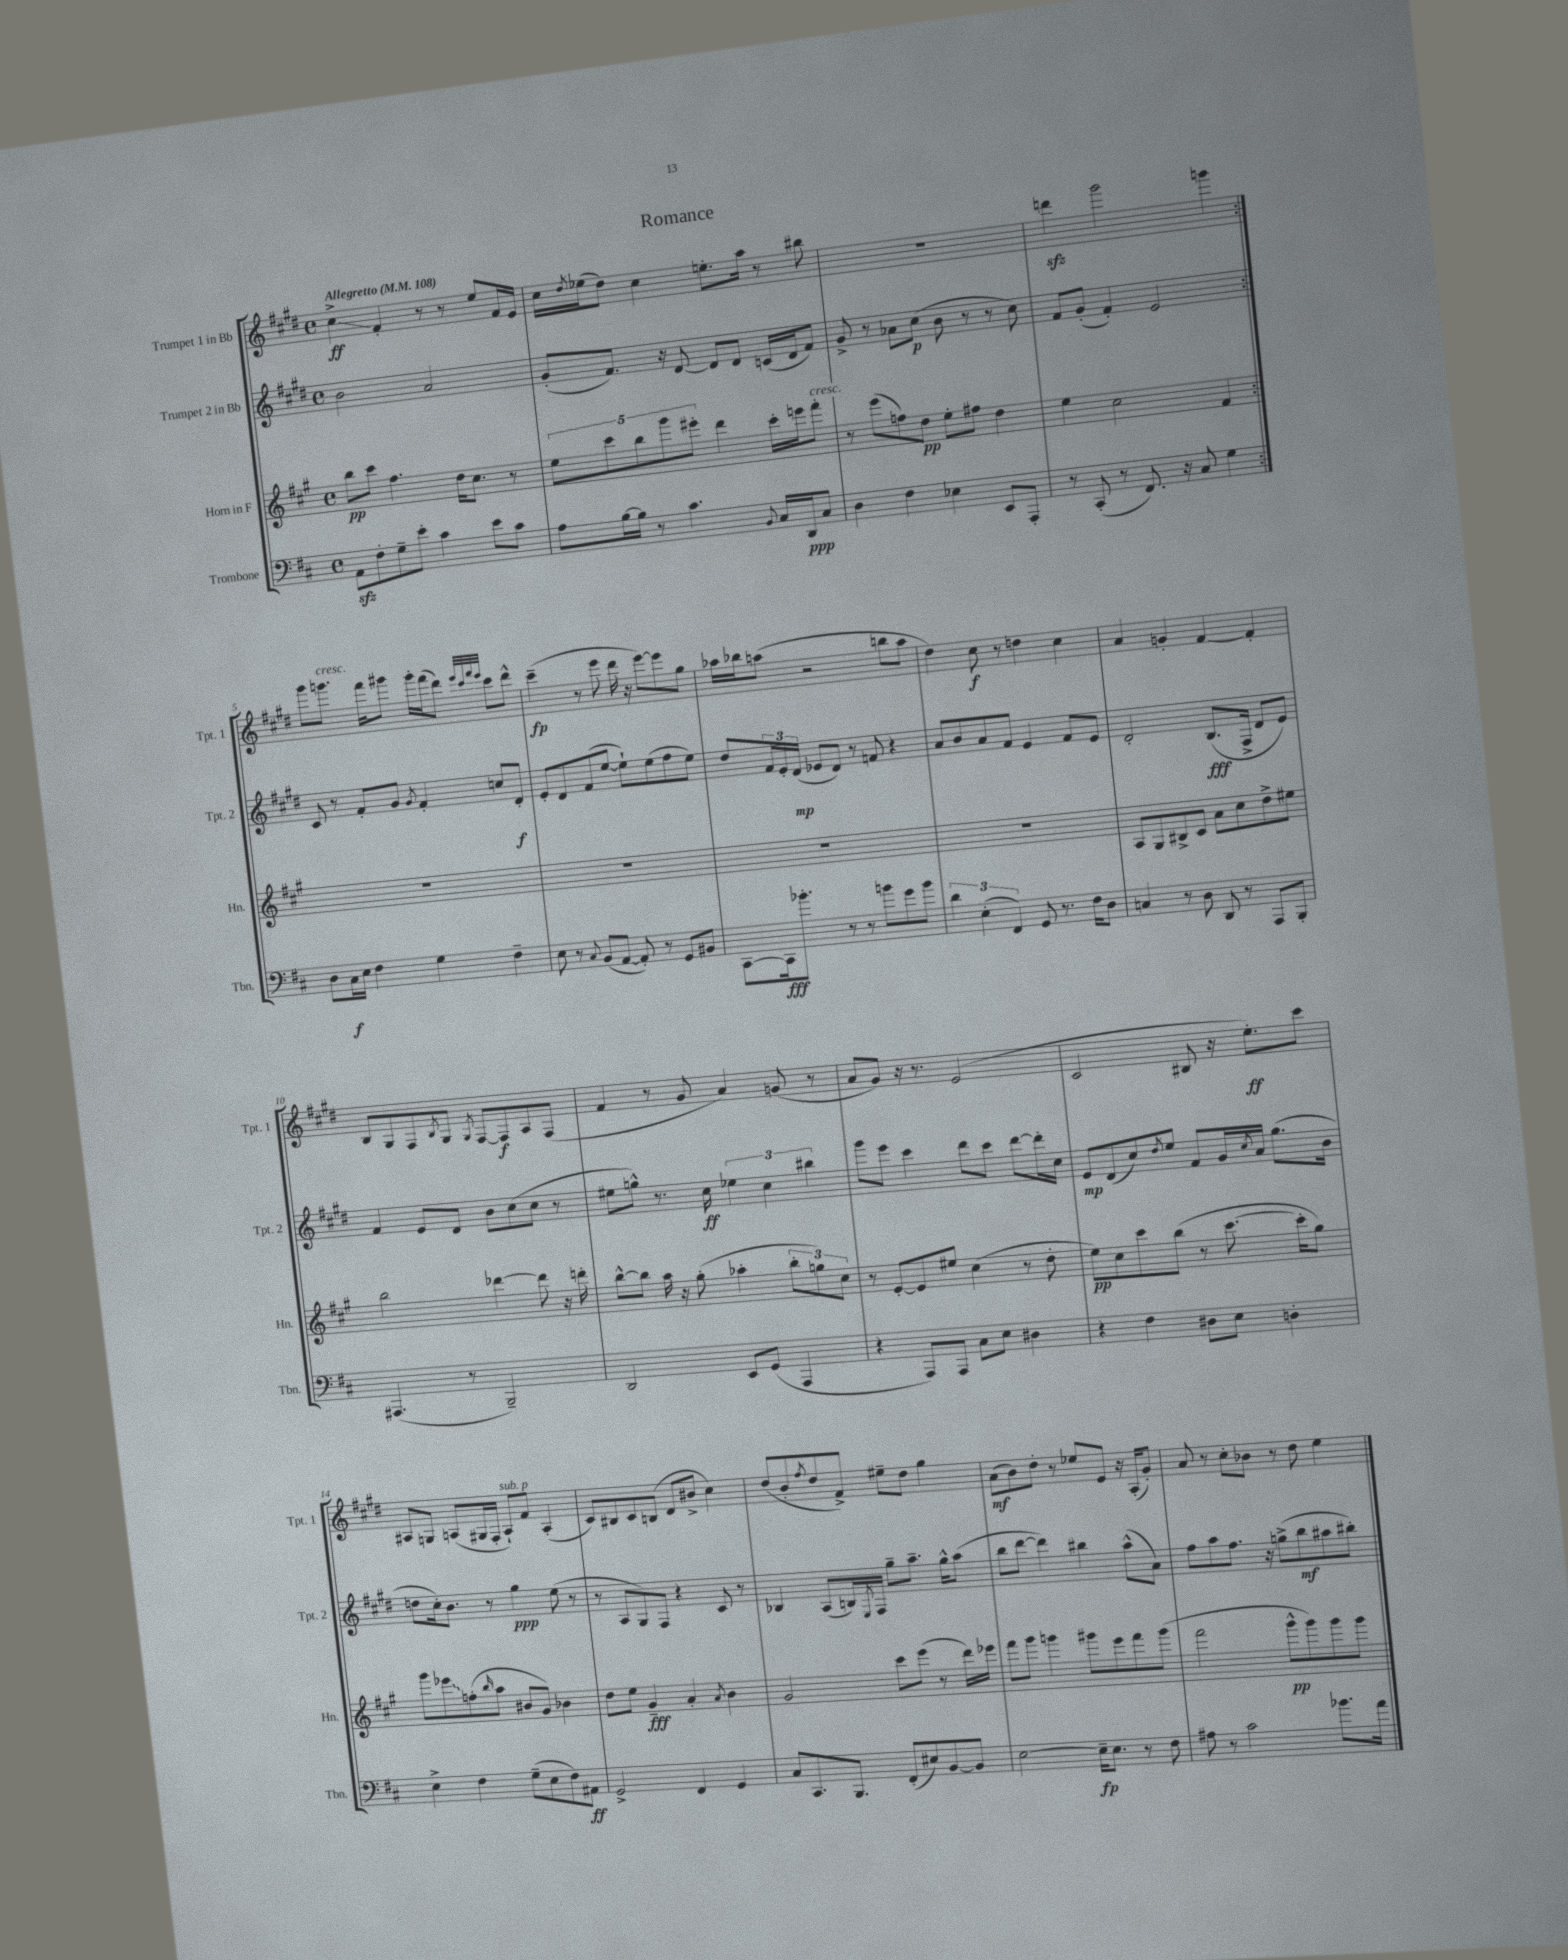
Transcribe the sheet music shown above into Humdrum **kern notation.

**kern	**kern	**kern	**kern
*staff4	*staff3	*staff2	*staff1
*clefF4	*clefG2	*clefG2	*clefG2
*k[f#c#]	*k[f#c#g#]	*k[f#c#g#d#]	*k[f#c#g#d#]
*M4/4	*M4/4	*M4/4	*M4/4
*met(c)	*met(c)	*met(c)	*met(c)
*MM108	*MM108	*MM108	*MM108
8AA	8bb	2b	4cc#^
8F#'	8ccc#	.	.
8G~	4.ff#	.	4f#'
8e'	.	.	.
4c#	.	2a	8r
.	16dd	.	8r
.	8.cc#	.	.
8e	.	.	8ee
8c#	8r	.	16f#
.	.	.	16e
=	=	=	=
8A	10ee	(8g#'	16cc#
.	.	.	8qdd#
.	.	.	(16ee-
.	10ccc#	.	.
[16B	.	8.f#)	8dd#)
16B]	.	.	.
.	10bb	.	.
8r	.	.	4cc#
.	10ggg#	.	.
.	.	16r	.
4.c#	.	[8d#	.
.	10eee#'	.	.
.	4ddd	8d#]	8.ee'
.	.	8d#	.
.	.	.	16aa
8qqBB	.	.	.
16C#	16ccc#'	(16c	8r
16DD	16eee	16d#	.
8C#	8fff#'	8f#)	8bb#
=	=	=	=
4D	8r	8g#^	1r
.	(8eee	8r	.
4F#	8ff)	8a-	.
.	8dd	(8cc#	.
4E-	8ee'	8b	.
.	8ff#	8r	.
8EE	4dd	8r	.
8AAA'	.	8cc#)	.
=	=	=	=
8r	4ee	8f#	4ddd
(8CC#'	.	(8g#'	.
8r	2cc#	4f#')	2ggg#
8.FF#)	.	.	.
.	.	2e	.
16r	.	.	.
8C#	.	.	.
4G	4f#	.	4ggg
=:|!	=:|!	=:|!	=:|!
8D	1r	8c#	8ggg#
16C#	.	8r	8.ggg
16E	.	.	.
4F#	.	8f#'	.
.	.	.	16fff#
.	.	8g#	8ggg#
.	.	8qg#	.
4G	.	4f#'	16ggg#'
.	.	.	(16fff#
.	.	.	8ddd#)
.	.	.	32qqeee
.	.	.	32qqccc#
.	.	.	32qqfff#
.	.	.	32qqeee
4F#~	.	8cc	8ccc#
.	.	8d#'	8ddd#^^
=	=	=	=
8E	1r	8e'	(4ccc#~
8r	.	8d#	.
8qqC#	.	.	.
(8BB	.	(8f#	8r
[8AA	.	[8ee	8eee
8AA'])	.	8ee`])	16ddd#
.	.	.	16r
8r	.	(8ee	[8eee)
8GG	.	8ff#	8eee]
8BB#	.	8ee)	8gg#
=	=	=	=
[8CC#	1r	8dd#	16aa-
.	.	.	16bb-
16CC#]	.	24f#	(8aa
.	.	24e'	.
8.b-'	.	.	.
.	.	(24d#	.
.	.	8e-	2r
8r	.	8d#)	.
8r	.	8r	.
8b	.	8f	.
8g	.	4r	8bb
8b	.	.	8aa
=	=	=	=
6d	1r	8a	4dd#)
.	.	8b	.
(6E'	.	.	.
.	.	8a	8cc#
6FF#)	.	.	.
.	.	8f#	8r
8GG	.	4e	4dd
8.r	.	.	.
.	.	8f#	4cc#
16F#	.	.	.
8D	.	8e	.
=	=	=	=
4C	8A	2d#'	4a
.	8G#	.	.
8r	8B#^	.	4g'
8D	8c#	.	.
8DD	8a	(8.B	[4f#
8r	8cc#	.	.
.	.	16F#^	.
8AAA	8dd^	8d#	4f#']
8BBB'	8ee#	8e)	.
=	=	=	=
(4.AAA#	2bb	4f#	8B
.	.	.	8G#
.	.	8e	8F#
.	.	.	8qB
8r	.	8d#	8G#
.	.	.	8qG#
2BBB~)	[4ddd-	8b	[8F#
.	.	(8cc#	8F#]
.	8ddd-]	8cc#	8A
.	16r	8r	(8F#
.	16ddd'	.	.
=	=	=	=
2DD	[8bb^^	8ee#	4f#
.	8bb]	8gg^^)	.
.	16aa	8.r	8r
.	16r	.	.
.	(8gg#'	.	8g#
.	.	16cc#	.
8EE	4aa-'	6ee-	4a)
(8GG	.	.	.
.	.	6cc#	.
4AAA	12bb'	.	(8g
.	12gg)	6bb#	.
.	.	.	8r
.	12cc#	.	.
=	=	=	=
4r	8r	8ggg#	8a
.	[8e'	8eee	8g#)
8AAA)	8e]	4ccc#	16r
.	.	.	8.r
8AAA	8ee#	.	.
8C#	(4cc#	8ddd#	(2e
8E	.	8ccc#	.
4D#	8r	[8ddd#	.
.	8dd'	16ddd#']	.
.	.	16cc#	.
=	=	=	=
4r	8ee)	8e	2c#
.	8cc#	(8d#	.
4F#	8ccc#	8cc#)	.
.	.	8qdd#	.
.	(8bb	8ee	.
8D#	8r	8f#	8B#
8E	[8.ccc#	16g#	16r
.	.	8qcc#	.
.	.	16a	8.ee')
4D'	.	(8.gg#	.
.	16ccc#']	.	.
.	8gg#)	.	8ccc#
.	.	16b	.
=	=	=	=
4E^	8ggg#	8dd	8A#
.	8eee-	16cc#')	8G
.	.	8.b	.
4F#	(8ff'	.	(8A
.	16qqbb	.	.
.	8aa	8r	16G#
.	.	.	16F#'
(8G~	8b#	4gg#	8A`)
8E	8g#)	.	8f#
8F#)	4b-	(8ee	(4A'
8AA#	.	8r	.
=	=	=	=
2GG^	8dd	8r	8c#)
.	8ee	8A	8B#
.	4g#~	8G#)	8c#
.	.	8F#	(8B
4FF#	4a'	4r	8d#
.	.	.	8b#^
.	8qa	.	.
4GG	4b	8c#	4cc#)
.	.	8r	.
=	=	=	=
8C#	2g#	4B-	(8dd#
8.CC#	.	.	8b'
.	.	.	8qff#
.	.	(8A	8dd#
8.BBB	.	.	.
.	.	16B)	8f#^)
.	.	8qE	.
.	.	16F#	.
(8FF#'	8ccc#	8gg#~	8ee#~
8E#)	(8eee	8.aa~	8dd#
[8BB	8r	.	4gg#
.	.	16gg#^^	.
8BB]	16ddd)	(8aa	.
.	16eee-	.	.
=	=	=	=
[2E	8fff#	8bb	(8a
.	8ggg#	[8ddd#	8b)
.	4ggg	4ddd#])	8dd#'
.	.	.	8r
16E~]	8ggg#	4bb#	8ee-
8.E	.	.	.
.	8eee	.	8e
8r	8fff#	(8aa^^	16r
.	.	.	(16A'
8F#	(8ggg#	8a)	8g#')
=	=	=	=
8A#	2fff#	8ff#	8a
8r	.	8aa	8r
2c#	.	8.ff#	8cc#'
.	.	.	8b-
.	.	16r	.
.	8ggg#^^	(8gg^	8r
.	8ggg#)	8bb	8dd#
8.b-	8ggg#	8aa#	4ee
.	8ggg#	8bb#')	.
16a	.	.	.
==	==	==	==
*-	*-	*-	*-
